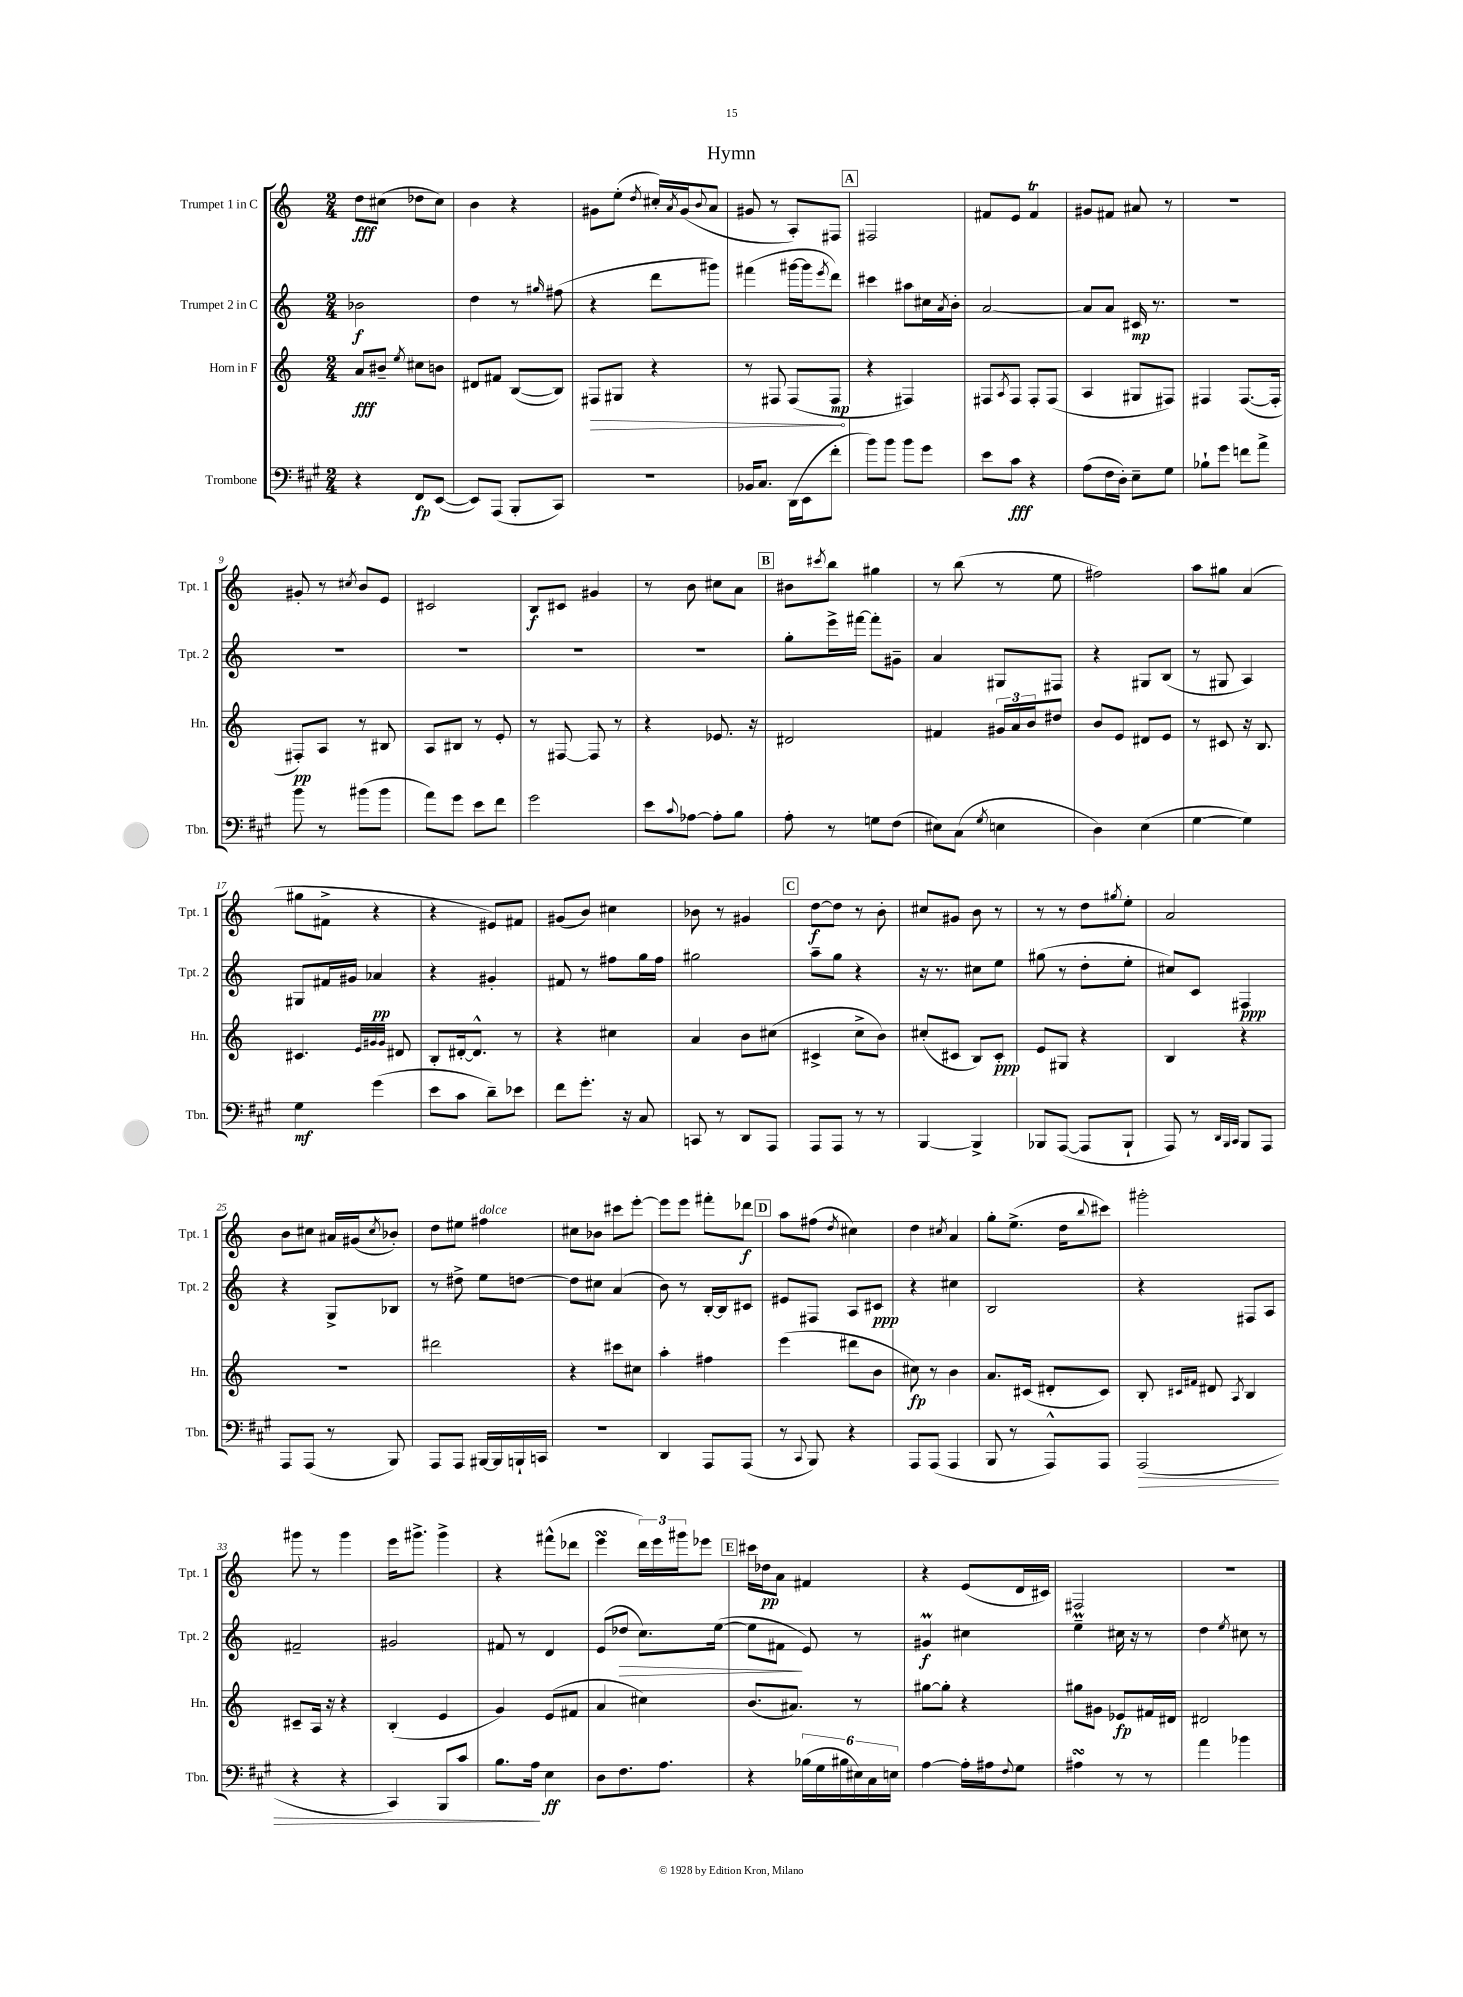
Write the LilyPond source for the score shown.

\header { title = "Hymn" }
<<
\new StaffGroup <<
\new Staff = "s0" \with { instrumentName = "Trumpet 1 in C" shortInstrumentName = "Tpt. 1" } {
    \clef treble \key c \major \numericTimeSignature \time 2/4
    d''8\fff cis''8( des''8 cis''8) |
    b'4 r4 |
    gis'8 e''8-.( \acciaccatura { d''8 } cis''16-.) \acciaccatura { a'8 } gis'16( \appoggiatura { b'8 } a'8 |
    gis'8 r8 a8-.) fis8 |
    \mark \markup { \box "A" } fis2 |
    fis'8 e'8 fis'4\trill |
    gis'8 fis'8 ais'8 r8 |
    r2 |
    gis'8-. r8 \acciaccatura { cis''8 } b'8 e'8 |
    cis'2 |
    b8\f cis'8 gis'4 |
    r8 b'8 cis''8 a'8 |
    \mark \markup { \box "B" } bis'8 \acciaccatura { cis'''8 } b''8 gis''4 |
    r8 b''8( r8 e''8 |
    fis''2) |
    a''8 gis''8 a'4( |
    gis''8 fis'8-> r4 |
    r4 eis'8) fis'8 |
    gis'8( b'8) cis''4 |
    bes'8 r8 gis'4 |
    \mark \markup { \box "C" } d''8~\f d''8 r8 b'8-. |
    cis''8 gis'8 b'8 r8 |
    r8 r8 d''8 \acciaccatura { gis''8 } e''8-. |
    a'2 |
    b'8 cis''8 ais'16 gis'16( \acciaccatura { cis''8 } bes'8-.) |
    d''8 eis''8 fis''4^\markup { \italic "dolce" } |
    cis''8 bes'8 cis'''8 e'''8~-. |
    e'''8 e'''8 fis'''8-. des'''8\f |
    \mark \markup { \box "D" } a''8 fis''8( \acciaccatura { d''8 } cis''4) |
    d''4 \acciaccatura { cis''8 } a'4 |
    g''8-. e''8.->( d''16 \appoggiatura { b''8 } cis'''8) |
    gis'''2-. |
    gis'''8 r8 gis'''4 |
    e'''16 gis'''8.-> gis'''4-> |
    r4 fis'''8-^( des'''8 |
    e'''4\turn \tuplet 3/2 { d'''16) e'''16 gis'''16 } ees'''8 |
    \mark \markup { \box "E" } cis'''16 des''16\pp a'8 fis'4 |
    r4 e'8( d'16 cis'16) |
    fis2 |
    R2 \bar "|." |
}
\new Staff = "s1" \with { instrumentName = "Trumpet 2 in C" shortInstrumentName = "Tpt. 2" } {
    \clef treble \key c \major \numericTimeSignature \time 2/4
    bes'2\f |
    d''4 r8 \grace { gis''16 } fis''8( |
    r4 d'''8 gis'''8) |
    fis'''4( gis'''16~ gis'''16 \acciaccatura { e'''8 } d'''8) |
    \mark \markup { \box "A" } cis'''4 ais''8 cis''16 \acciaccatura { a'8 } b'16-. |
    a'2~ |
    a'8 a'8 cis'16\mp r8. |
    R2 |
    R2 |
    R2 |
    R2 |
    R2 |
    \mark \markup { \box "B" } g''8-. e'''16-> fis'''16~ fis'''8-. gis'8-- |
    a'4 gis8 fis8 |
    r4 gis8 b8( |
    r8 gis8 a4) |
    gis8 fis'16 gis'16 aes'4\pp |
    r4 gis'4-. |
    fis'8 r8 fis''8 g''16 fis''16 |
    gis''2 |
    \mark \markup { \box "C" } a''8-- g''8 r4 |
    r16 r8. cis''8 e''8 |
    gis''8( r8 d''8-. e''8-. |
    cis''8) c'8 fis4\ppp |
    r4 g8-> bes8 |
    r8 dis''8-> e''8 d''8~ |
    d''8 cis''8 a'4( |
    b'8) r8 b16~-. b16 cis'8 |
    \mark \markup { \box "D" } eis'8 fis8 a8 cis'8\ppp |
    r4 cis''4 |
    b2 |
    r4 fis8 a8 |
    fis'2-- |
    gis'2 |
    fis'8 r8 d'4 |
    e'8( des''8\> c''8.) e''16~( |
    \mark \markup { \box "E" } e''8 fis'8\! e'8) r8 |
    gis'4\prall\f cis''4 |
    e''4--\prall cis''16 r16 r8 |
    d''4 \acciaccatura { e''8 } cis''8 r8 \bar "|." |
}
\new Staff = "s2" \with { instrumentName = "Horn in F" shortInstrumentName = "Hn." } {
    \clef treble \key c \major \numericTimeSignature \time 2/4
    a'8\fff bis'8-- \acciaccatura { e''8 } cis''8 b'8 |
    dis'8 fis'8 b8~( b8) |
    \once \override Hairpin.circled-tip = ##t fis8\> gis8 r4 |
    r8 fis8 fis8( fis8\mp\! |
    \mark \markup { \box "A" } r4 fis4) |
    fis8 \acciaccatura { a8 } fis8 fis8-. fis8( |
    a4 gis8 fis8) |
    fis4 fis8.~( fis16-. |
    fis8-.\pp) a8 r8 bis8 |
    a8 bis8 r8 e'8-. |
    r8 fis8~ fis8 r8 |
    r4 ees'8. r16 |
    \mark \markup { \box "B" } dis'2 |
    fis'4 \tuplet 3/2 { gis'16 a'16 b'16 } dis''8 |
    b'8 e'8 dis'8 e'8 |
    r8 cis'8 r16 b8. |
    cis'4. \grace { e'32 gis'32 gis'32 } dis'8 |
    b8-. dis'16~-. dis'8.-^ r8 |
    r4 cis''4 |
    a'4 b'8 cis''8( |
    \mark \markup { \box "C" } cis'4-> c''8-> b'8) |
    cis''8-.( cis'8 b8) cis'8-.\ppp |
    e'8 gis8 r4 |
    b4 r4 |
    R2 |
    dis'''2 |
    r4 cis'''8 cis''8 |
    a''4-. fis''4 |
    \mark \markup { \box "D" } e'''4( dis'''8 b'8 |
    cis''8\fp) r8 b'4 |
    a'8. cis'16( dis'8-. cis'8) |
    b8-. \grace { cis'16 fis'16 } dis'8 \acciaccatura { a8 } b4 |
    cis'8-- a16 r16 r4 |
    b4-.( e'4 |
    g'4) e'8( fis'8 |
    a'4 cis''4) |
    \mark \markup { \box "E" } b'8.( ais'8.) r8 |
    gis''8~ gis''8-. r4 |
    gis''8 gis'8 ees'8\fp fis'16 dis'16 |
    dis'2 \bar "|." |
}
\new Staff = "s3" \with { instrumentName = "Trombone" shortInstrumentName = "Tbn." } {
    \clef bass \key a \major \numericTimeSignature \time 2/4
    r4 fis,8\fp e,8~( |
    e,8) a,,8( b,,8-. cis,8) |
    R2 |
    bes,16 cis8. d,16( e,16 fis'8-. |
    \mark \markup { \box "A" } b'8) b'8 b'8 gis'8 |
    e'8 cis'8\fff r4 |
    a8( fis16 d16-.) e8-- gis8 |
    bes8-! gis'8 f'8 a'8-> |
    b'8 r8 bis'8( bis'8 |
    a'8) gis'8 e'8 fis'8 |
    gis'2 |
    e'8 \appoggiatura { cis'8 } aes8~ aes8-. b8 |
    \mark \markup { \box "B" } a8-. r8 g8 fis8( |
    eis8) cis8( \acciaccatura { gis8 } e4 |
    d4) e4( |
    gis4~ gis4) |
    gis4\mf gis'4( |
    e'8 cis'8 d'8--) ees'8 |
    fis'8 gis'8.-. r16 cis8 |
    c,8 r8 d,8 a,,8 |
    \mark \markup { \box "C" } a,,8 a,,8 r8 r8 |
    b,,4~ b,,4-> |
    bes,,8 a,,8~( a,,8 bes,,8-! |
    a,,8) r8 \grace { d,32 b,,32 cis,32 } b,,8 a,,8 |
    a,,8 a,,8( r8 b,,8) |
    a,,8 a,,8 bis,,16~ bis,,16 b,,16-! c,16 |
    R2 |
    d,4 a,,8 a,,8( |
    \mark \markup { \box "D" } r8 \appoggiatura { cis,8 } b,,8) r4 |
    a,,8 a,,8( a,,4 |
    b,,8 r8 a,,8-^) a,,8 |
    a,,2\>( |
    r4 r4 |
    cis,4) b,,8 cis'8 |
    b8. a16\! e4\ff |
    d8 fis8. a8. |
    \mark \markup { \box "E" } r4 \tuplet 6/4 { bes16( gis16 bis16 eis16) cis16 e16 } |
    a4~ a16-. ais16 \appoggiatura { fis8 } gis8 |
    ais4\turn r8 r8 |
    a'4 bes'4 \bar "|." |
}
>>
>>
